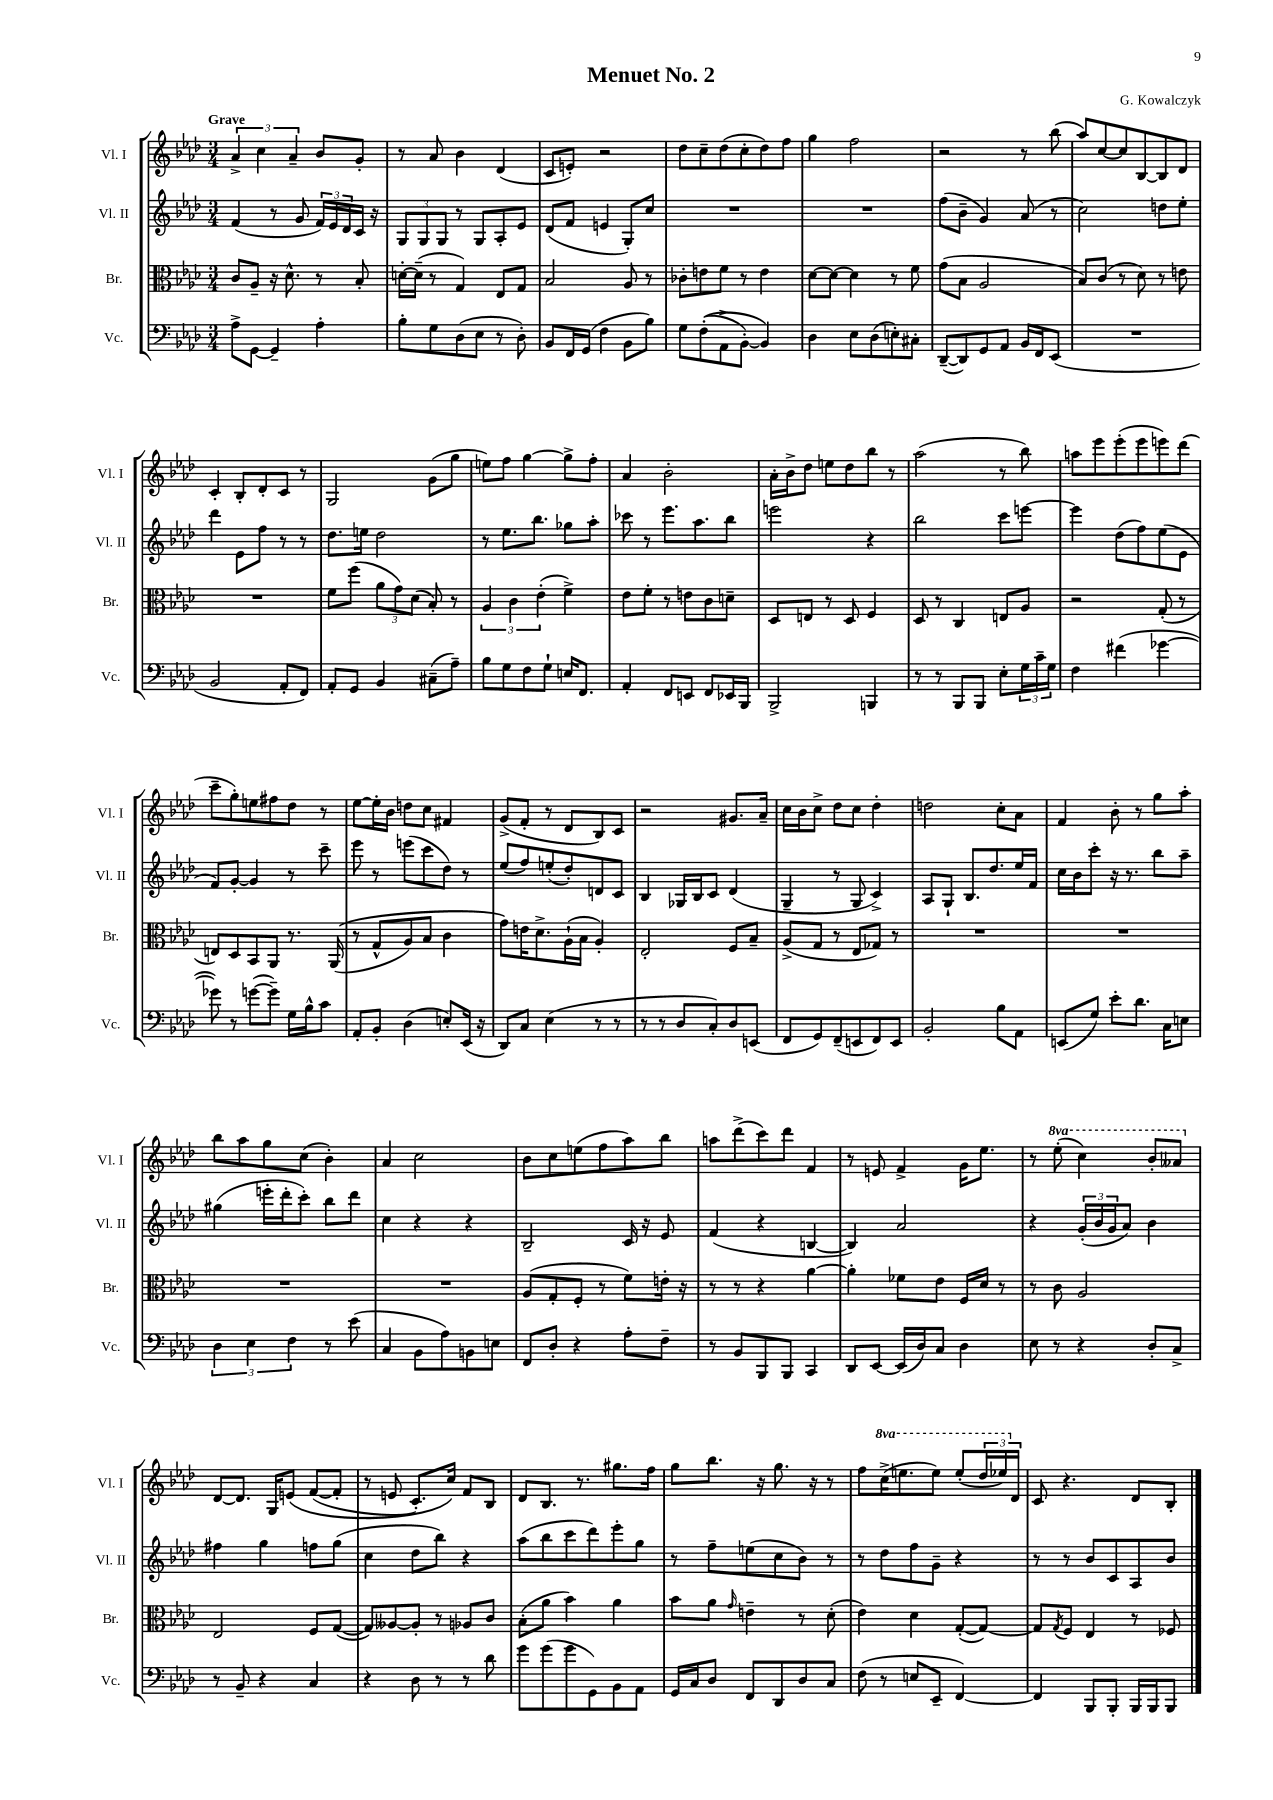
\header { title = "Menuet No. 2" composer = "G. Kowalczyk" }
<<
\new StaffGroup <<
\new Staff = "s0" \with { instrumentName = "Vl. I" shortInstrumentName = "Vl. I" } {
    \clef treble \key aes \major \numericTimeSignature \time 3/4 \set Staff.ottavationMarkups = #ottavation-simple-ordinals \tempo "Grave"
    \tuplet 3/2 { aes'4-> c''4 aes'4-- } bes'8 g'8-. |
    r8 aes'8 bes'4 des'4( |
    c'8 e'8-.) r2 |
    des''8 c''8-- des''8( c''8-. des''8) f''8 |
    g''4 f''2 |
    r2 r8 bes''8( |
    aes''8) c''8~ c''8 bes8~ bes8 des'8 |
    c'4-. bes8-. des'8-. c'8 r8 |
    g2 g'8( g''8 |
    e''8) f''8 g''4~ g''8-> f''8-. |
    aes'4 bes'2-. |
    aes'16-. bes'16-> des''8 e''8 des''8 bes''8 r8 |
    aes''2( r8 bes''8) |
    a''8 ees'''8 ees'''8-.( ees'''8 e'''8) des'''8( |
    c'''8-- g''8-.) e''8 fis''8 des''8 r8 |
    ees''8~ ees''16-. bes'16 d''8 c''8 fis'4 |
    g'8->( f'8-. r8 des'8 bes8) c'8 |
    r2 gis'8. aes'16-- |
    c''16 bes'16 c''8-> des''8 c''8 des''4-. |
    d''2 c''8-. aes'8 |
    f'4 bes'8-. r8 g''8 aes''8-. |
    bes''8 aes''8 g''8 c''8( bes'4-.) |
    aes'4 c''2 |
    bes'8 c''8 e''8( f''8 aes''8) bes''8 |
    a''8 des'''8->( c'''8) des'''8 f'4 |
    r8 e'8 f'4-> g'16 ees''8. |
    r8 \ottava #1 ees'''8-.( c'''4) bes''8-. aeses''8 \ottava #0 |
    des'8~ des'8. g16 e'8\( f'8~( f'8-. |
    r8 e'8 c'8.-.) c''16\) f'8 bes8 |
    des'8 bes8. r8. gis''8. f''16 |
    g''8 bes''8. r16 g''8. r16 r8 |
    f''8 \ottava #1 c'''16->( e'''8. e'''8) e'''8-.( \tuplet 3/2 { des'''16 ees'''16) \ottava #0 des'16 } |
    c'8 r4. des'8 bes8-. \bar "|." |
}
\new Staff = "s1" \with { instrumentName = "Vl. II" shortInstrumentName = "Vl. II" } {
    \clef treble \key aes \major \numericTimeSignature \time 3/4
    f'4( r8 g'8 \tuplet 3/2 { f'16) ees'16 des'16 } c'16 r16 |
    \tuplet 3/2 { g8 g8 g8 } r8 g8 aes8-. ees'8 |
    des'8( f'8 e'4 g8-.) c''8 |
    R2. |
    R2. |
    f''8( bes'8-- g'4) aes'8( r8 |
    c''2) d''8 ees''8-. |
    des'''4 ees'8 f''8 r8 r8 |
    des''8. e''16 des''2 |
    r8 ees''8. bes''8. ges''8 aes''8-. |
    ces'''8 r8 ees'''8. aes''8. bes''8 |
    e'''2 r4 |
    bes''2 c'''8 e'''8~ |
    e'''4 des''8( f''8) ees''8( ees'8 |
    f'8) g'8~-. g'4 r8 c'''8-- |
    ees'''8 r8 e'''8( c'''8 des''8) r8 |
    ees''8( f''8) e''8-.( des''8-.) d'8 c'8 |
    bes4 ges16 bes16 c'8 des'4( |
    g4-- r8 g8 c'4->) |
    aes8 g8-! bes8. des''8. ees''16 f'16 |
    c''16 bes'16 c'''8-. r16 r8. bes''8 aes''8-- |
    gis''4( e'''16-. des'''16-. c'''8-.) bes''8 des'''8 |
    c''4 r4 r4 |
    bes2-- c'16 r16 ees'8 |
    f'4( r4 b4~ |
    b4) aes'2 |
    r4 \tuplet 3/2 { g'16-.( bes'16 g'16 } aes'8) bes'4 |
    fis''4 g''4 f''8 g''8( |
    c''4 des''8 bes''8) r4 |
    aes''8( bes''8 c'''8 des'''8) ees'''8-. g''8 |
    r8 f''8-- e''8( c''8 bes'8) r8 |
    r8 des''8 f''8 g'8-- r4 |
    r8 r8 bes'8 c'8 aes8 bes'8 \bar "|." |
}
\new Staff = "s2" \with { instrumentName = "Br." shortInstrumentName = "Br." } {
    \clef alto \key aes \major \numericTimeSignature \time 3/4
    c'8 aes8-- r16 des'8.-^ r8 bes8-. |
    d'16~-. d'16--( r8 g4) ees8 g8 |
    bes2 aes8 r8 |
    ces'8-. e'8 f'8 r8 e'4 |
    des'8~ des'8~ des'4 r8 f'8 |
    g'8( bes8 aes2 |
    bes8) c'8( r8 des'8) r8 e'8 |
    R2. |
    f'8 f''8( \tuplet 3/2 { aes'8 g'8) des'8( } bes8-.) r8 |
    \tuplet 3/2 { aes4 c'4 ees'4-.( } f'4->) |
    ees'8 f'8-. r8 e'8 c'8 d'8-- |
    des8 e8 r8 des8 f4 |
    des8 r8 c4 e8 aes8 |
    r2 g8-.( r8 |
    e8) des8 bes,8 aes,8 r8. aes,16(\( |
    r8 g8-^ aes8) bes8 c'4 |
    g'8\) e'16 des'8.-> aes16-!( bes16 aes4-.) |
    ees2-. f8 bes8-- |
    aes8->( g8 r8 ees8 ges8) r8 |
    R2. |
    R2. |
    R2. |
    R2. |
    aes8( g8-. f8-. r8 f'8) e'16-. r16 |
    r8 r8 r4 aes'4~ |
    aes'4-. fes'8 ees'8 f16 des'16 r8 |
    r8 c'8 aes2 |
    ees2 f8 g8~( |
    g8) aeses8~ aeses8-. r8 aes8 c'8 |
    bes8-.( aes'8 bes'4) aes'4 |
    bes'8 aes'8 \grace { g'16 } e'4-- r8 des'8-.( |
    ees'4) des'4 g8~-.( g8~) |
    g8 \acciaccatura { g8 } f8 ees4 r8 fes8 \bar "|." |
}
\new Staff = "s3" \with { instrumentName = "Vc." shortInstrumentName = "Vc." } {
    \clef bass \key aes \major \numericTimeSignature \time 3/4
    aes8-> g,8~ g,4-- aes4-. |
    bes8-. g8 des8( ees8 r8 des8-.) |
    bes,8 f,16 g,16( f4 bes,8 bes8) |
    g8 f8-.(\( aes,8-> bes,8~-.) bes,4\) |
    des4 ees8 des8( e8-.) cis8-. |
    des,8~--( des,8) g,8 aes,8 bes,16 f,16 ees,8( |
    R2. |
    bes,2 aes,8-. f,8) |
    aes,8-. g,8 bes,4 cis8--( aes8--) |
    bes8 g8 f8 g8-! e16 f,8. |
    aes,4-. f,8 e,8 f,8 ees,16 bes,,16 |
    bes,,2-> b,,4 |
    r8 r8 bes,,8 bes,,8 ees8-. \tuplet 3/2 { g16 c'16-- g16 } |
    f4 fis'4( ges'4~ |
    ges'8) r8 g'8~( g'8--) g16 bes16-^ c'8 |
    aes,8-. bes,8-. des4( e8-.) ees,16( r16 |
    des,8) c8 ees4( r8 r8 |
    r8 r8 des8 c8-.) des8 e,8( |
    f,8 g,8) f,8--( e,8 f,8) e,8 |
    bes,2-. bes8 aes,8 |
    e,8( g8) ees'8-. des'8. c16 e8 |
    \tuplet 3/2 { des4 ees4 f4 } r8 ees'8( |
    c4 bes,8 aes8) b,8 e8 |
    f,8 des8-. r4 aes8-. f8-- |
    r8 bes,8 bes,,8 bes,,8 c,4 |
    des,8 ees,8~ ees,16( des16) c8 des4 |
    ees8 r8 r4 des8-. c8-> |
    r8 bes,8-- r4 c4 |
    r4 des8 r8 r8 des'8 |
    g'8 g'8( g'8 g,8) bes,8 aes,8 |
    g,16 c16 des8 f,8 des,8 des8 c8 |
    f8( r8 e8 ees,8-- f,4~) |
    f,4 bes,,8 bes,,8-. bes,,16 bes,,16 bes,,8 \bar "|." |
}
>>
>>
\layout { \context { \Score \remove "Bar_number_engraver" } }
